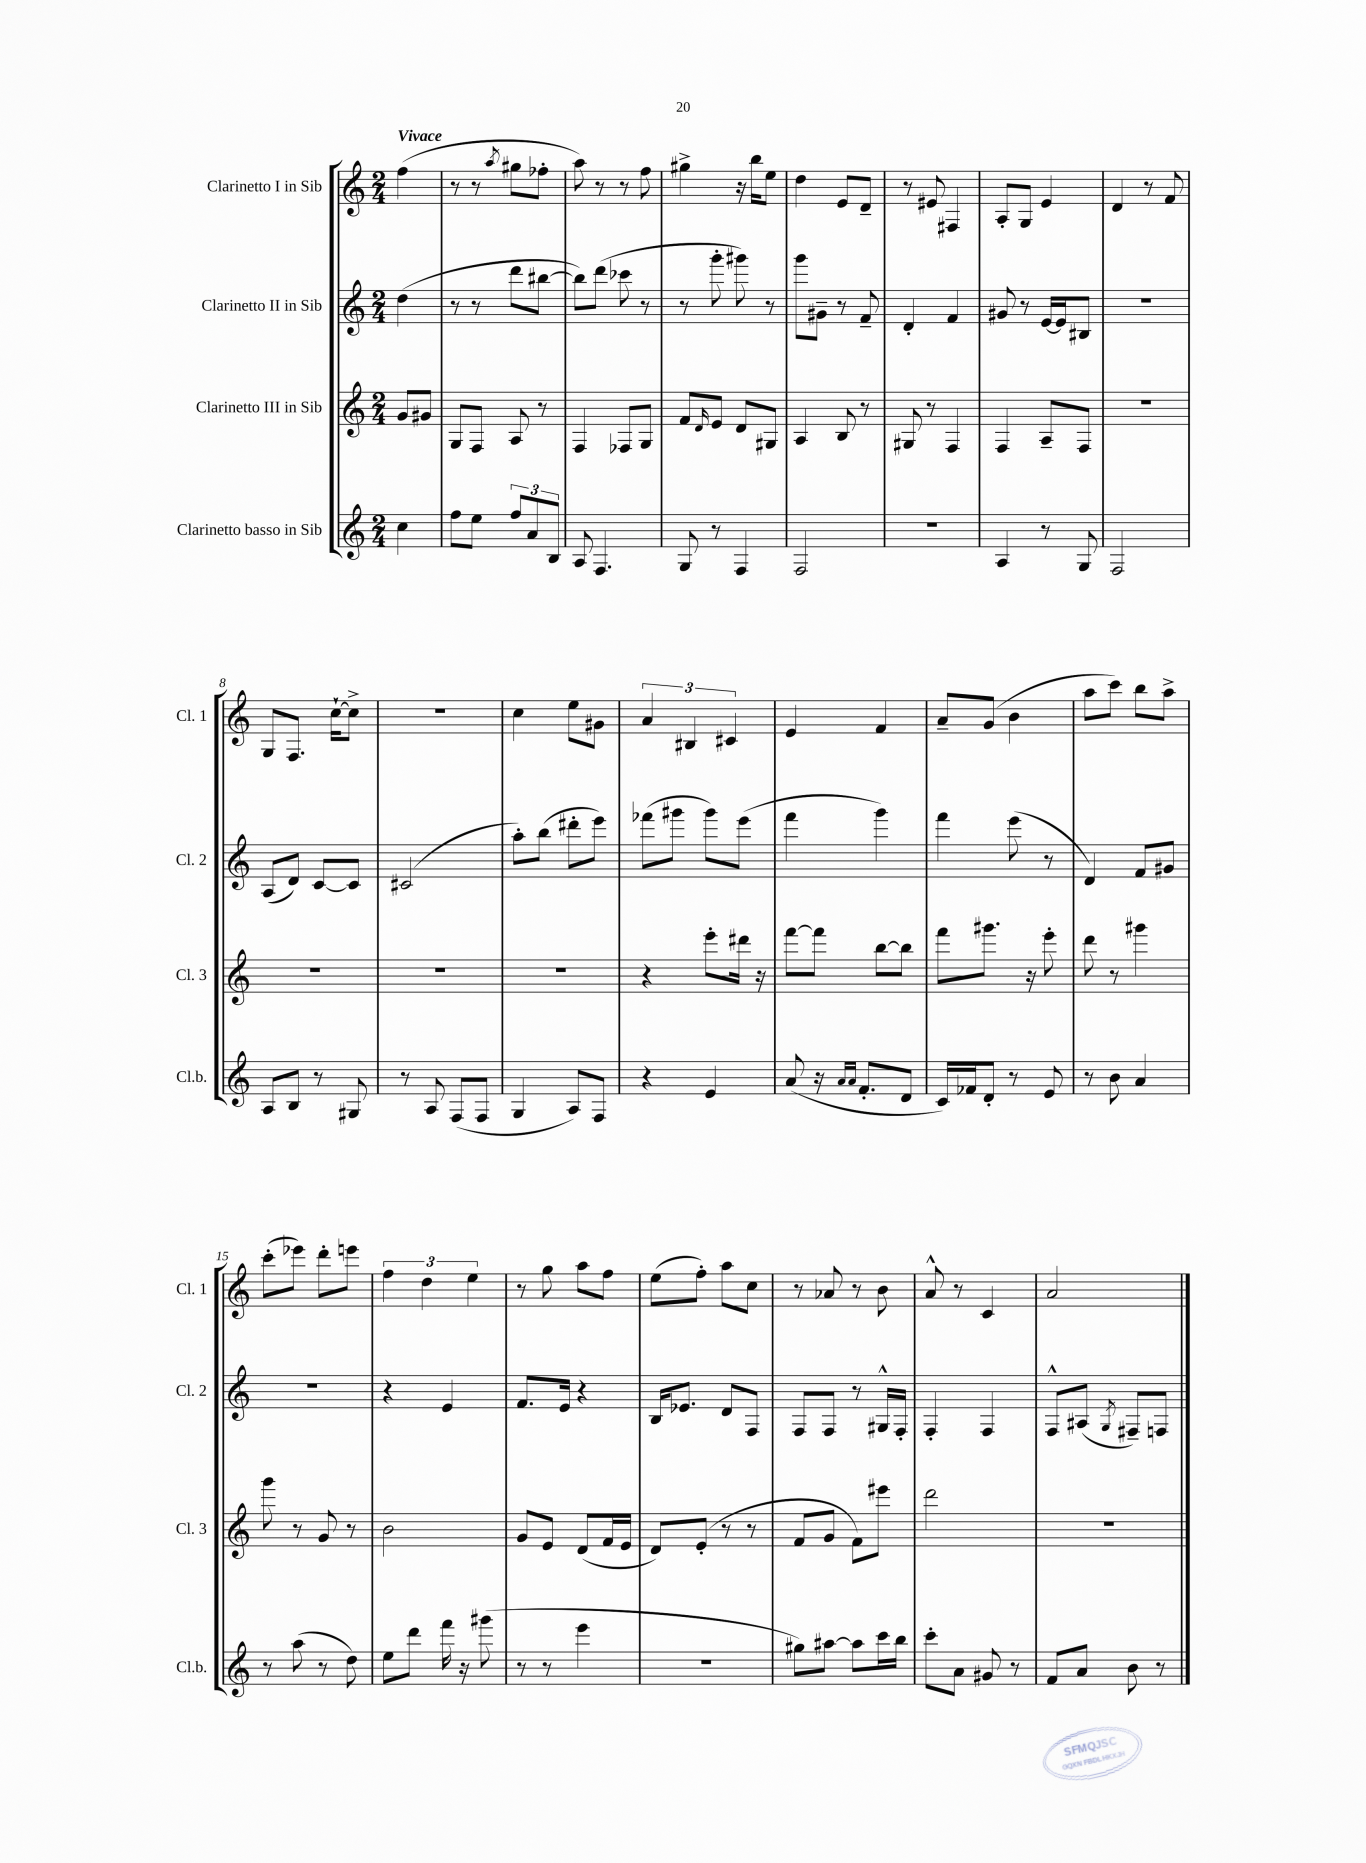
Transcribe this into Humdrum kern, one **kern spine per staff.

**kern	**kern	**kern	**kern
*part4	*part3	*part2	*part1
*staff4	*staff3	*staff2	*staff1
*I"Clarinetto basso in Sib	*I"Clarinetto III in Sib	*I"Clarinetto II in Sib	*I"Clarinetto I in Sib
*I'Cl.b.	*I'Cl. 3	*I'Cl. 2	*I'Cl. 1
*clefG2	*clefG2	*clefG2	*clefG2
*k[]	*k[]	*k[]	*k[]
*M2/4	*M2/4	*M2/4	*M2/4
=	=	=	=
!	!	!	!LO:TX:a:B:t=Vivace
4cc\	8g/L	(4dd\	(4ff\
.	8g#X/J	.	.
=1	=1	=1	=1
8ff\L	8G/L	8r	8r
8ee\J	8F/J	8r	8r
.	.	.	8qaa/
12ff/L	8A/	8ddd\L	8gg#X\L
12a/	.	.	.
.	8r	[8bb#X\J	8ff-X'\J
12B/J	.	.	.
=2	=2	=2	=2
8A/	4F/	8bb#\L])	8aa\)
4.F/	.	(8ddd\J	8r
.	8F-X/L	8ccc-X\	8r
.	8G/J	8r	8ff\
=3	=3	=3	=3
8G/	8f/L	8r	4gg#X^\
.	16qqd/	.	.
8r	8e/J	8ggg'\	.
4F/	8d/L	8ggg#X\)	16r
.	.	.	16bb\KL
.	8G#X/J	8r	8ee\J
=4	=4	=4	=4
2F/	4A/	8ggg\L	4dd\
.	.	8g#X~\J	.
.	8B/	8r	8e/L
.	8r	8f~/	8d~/J
=5	=5	=5	=5
2r	8G#X/	4d'/	8r
.	8r	.	8e#X/
.	4F/	4f/	4F#X/
=6	=6	=6	=6
4A/	4F/	8g#X/	8A'/L
.	.	8r	8G/J
8r	8A~/L	[16e/LL	4e/
.	.	16e/J]	.
8G/	8F/J	8B#X/J	.
=7	=7	=7	=7
2F/	2r	2r	4d/
.	.	.	8r
.	.	.	8f/
!!LO:LB:g=z
=8	=8	=8	=8
8A/L	2r	(8A/L	8G/L
8B/J	.	8d/J)	8.F/J
8r	.	[8c/L	.
.	.	.	[16cc`\KL
8G#X/	.	8c/J]	8cc^\J]
=9	=9	=9	=9
8r	2r	(2c#X/	2r
8A/	.	.	.
(8F/L	.	.	.
8F/J	.	.	.
=10	=10	=10	=10
4G/	2r	8aa'\L)	4cc\
.	.	(8bb\J	.
8A/L)	.	8ddd#X'\L	8ee\L
8F/J	.	8eee\J)	8g#X\J
=11	=11	=11	=11
4r	4r	(8fff-X\L	6a/
.	.	8ggg#X\J	.
.	.	.	6B#X/
4e/	8eee'\L	8ggg#\L)	.
.	.	.	6c#X/
.	16ddd#X\Jk	(8eee\J	.
.	16r	.	.
=12	=12	=12	=12
(8a/	[8fff\L	4fff\	4e/
16r	8fff\J]	.	.
16qqa/LL	.	.	.
16qqa/JJ	.	.	.
8.f'/L	.	.	.
.	[8bb\L	4ggg\)	4f/
8d/J	8bb\J]	.	.
=13	=13	=13	=13
16c/LL)	8fff\L	4fff\	8a~/L
16f-X/J	.	.	.
8d'/J	8.ggg#X\J	.	(8g/J
8r	.	(8eee\	4b\
.	16r	.	.
8e/	8eee'\	8r	.
=14	=14	=14	=14
8r	8ddd\	4d/)	8aa\L
8b\	8r	.	8ccc\J)
4a/	4ggg#X\	8f/L	8bb\L
.	.	8g#X/J	8aa^\J
!!LO:LB:g=z
=15	=15	=15	=15
8r	8ggg\	2r	(8ccc'\L
(8aa\	8r	.	8eee-X\J)
8r	8g/	.	8ddd'\L
8dd\)	8r	.	8eeen\J
=16	=16	=16	=16
8ee\L	2b\	4r	6ff\
8ddd\J	.	.	.
.	.	.	6dd\
16fff\	.	4e/	.
16r	.	.	.
.	.	.	6ee\
(8ggg#X\	.	.	.
=17	=17	=17	=17
8r	8g/L	8.f/L	8r
8r	8e/J	.	8gg\
.	.	16e/Jk	.
4eee\	(8d/L	4r	8aa\L
.	16f/L	.	8ff\J
.	16e/JJ	.	.
=18	=18	=18	=18
2r	8d/L)	16B/KL	(8ee\L
.	.	8.e-X/J	.
.	(8e'/J	.	8ff'\J)
.	8r	8d/L	8aa\L
.	8r	8F/J	8cc\J
=19	=19	=19	=19
8gg#X\L)	8f/L	8F/L	8r
[8aa#X\J	8g/J	8F/J	8a-X/
8aa#\L]	8f\L)	8r	8r
16ccc\L	8eee#X\J	16G#X^^/LL	8b\
16bb\JJ	.	16F'/JJ	.
=20	=20	=20	=20
8ccc'\L	2ddd\	4F'/	8a^^/
8a\J	.	.	8r
8g#X/	.	4F/	4c/
8r	.	.	.
=21	=21	=21	=21
8f/L	2r	8F^^/L	2a/
8a/J	.	(8A#X/J	.
.	.	8qG/	.
8b\	.	8F#X~/L)	.
8r	.	8Fn/J	.
==	==	==	==
*-	*-	*-	*-
